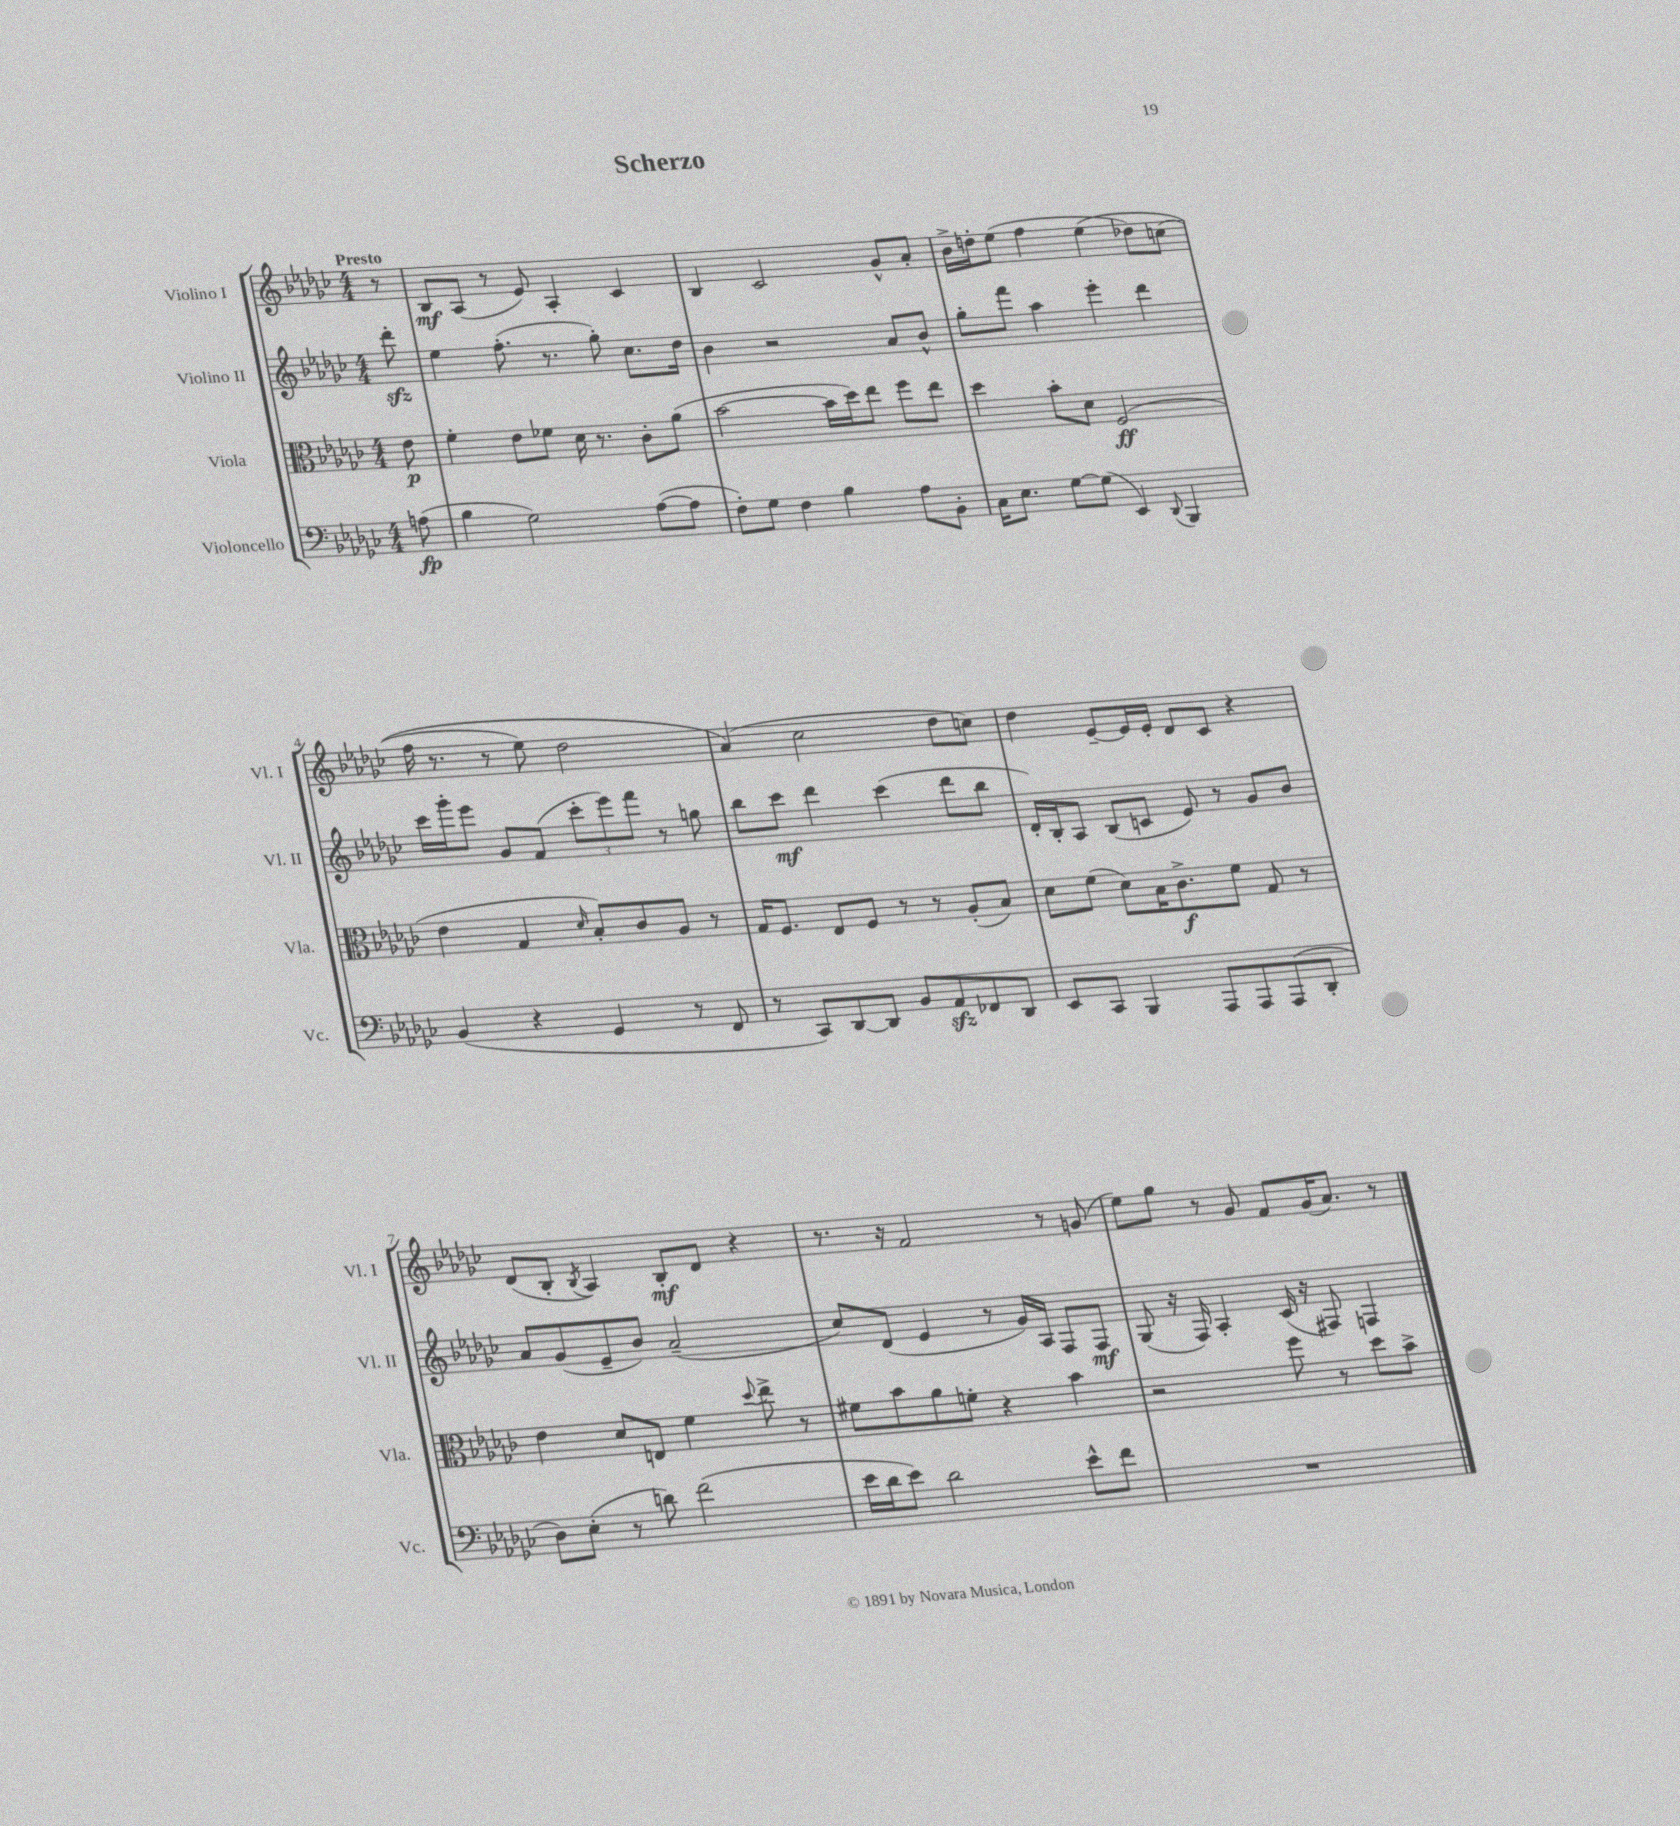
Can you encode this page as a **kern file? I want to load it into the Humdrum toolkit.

**kern	**kern	**kern	**kern
*staff4	*staff3	*staff2	*staff1
*clefF4	*clefC3	*clefG2	*clefG2
*k[b-e-a-d-g-c-]	*k[b-e-a-d-g-c-]	*k[b-e-a-d-g-c-]	*k[b-e-a-d-g-c-]
*M4/4	*M4/4	*M4/4	*M4/4
(8A	8e-	8ddd-'	8r
=	=	=	=
4B-	4f'	4ee-	8B-
.	.	.	(8A-
2G-)	8e-	(8.ff'	8r
.	8f-	.	8e-)
.	.	8.r	.
.	16d-	.	4A-'
.	8.r	.	.
.	.	8gg-')	.
([8A-	8c-'	8.cc-	4c-
8A-]	(8a-	.	.
.	.	16dd-	.
=	=	=	=
8F')	[2b-	4b-	4B-
8G-	.	.	.
4F	.	2r	2c-
4B-	16b-]	.	.
.	16dd-)	.	.
.	8ee-	.	.
8A-	8ff	8a-	8g-^^
8BB-'	8ee-	8b-^^	8a-'
=	=	=	=
16C-	4dd-	8gg-'	16b-^
8.E-	.	.	16dd'
.	.	8fff	(8ee-
[8G-	8b-'	4aa-	4ff
(8G-]	8d-	.	.
4EE-)	(2F	4eee-'	&(4ee-
8qqDD-	.	.	.
4BBB-	.	4ddd-	8dd-)
.	.	.	(8cc
=	=	=	=
(4BB-	4e-	16ccc-	16ff
.	.	16ggg-'	8.r
.	.	8eee-	.
4r	4G-	8g-	8r
.	.	(8f	8ee-)
.	16qqd-	.	.
4GG-	8B-')	12ccc-'	2dd-
.	.	12eee-)	.
.	8c-	.	.
.	.	12fff	.
8r	8A-	8r	.
8FF	8r	8gg	.
=	=	=	=
8r	16G-	8bb-	(4a-&)
.	8.F	.	.
8CC-)	.	8ccc-	.
[8DD-	8E-	4ddd-	2cc-
8DD-]	8F	.	.
8BB-	8r	(4ccc-	.
8AA-	8r	.	.
8FF-	(8A-'	8ddd-	8dd-
8DD-	8B-)	8bb-	8cc)
=	=	=	=
8EE-	8d-	16d-')	4dd-
.	.	16B-'	.
8CC-	(8f	8A-	.
4BBB-	8d-)	(8B-	[8e-~
.	16B-	8c	16e-]
.	8.c-^	.	16e-'
8AAA-	.	8e-)	8d-
8AAA-	8f	8r	8c-
(8AAA-	8G-	8g-	4r
8DD-'	8r	8b-	.
=	=	=	=
8D-)	4e-	8a-	(8d-
(8E-'	.	(8g-	8B-'
.	.	.	8qB-
8r	8d-	8e-~	4A-)
8d)	8E	8b-)	.
(2f	4f	(2a-~	8B-'
.	.	.	8d-
.	8qqdd-	.	.
.	8ee-^	.	4r
.	8r	.	.
=	=	=	=
16e-	8f#	8cc-)	8.r
16d-	.	.	.
8e-)	8b-	(8d-	.
.	.	.	16r
2d-	8a-	4e-	2f
.	8f'	.	.
.	4r	8r	.
.	.	16g-)	.
.	.	16A-	.
8e-^^	4b-	8F	8r
8f	.	8F	(8g
=	=	=	=
1r	2r	(8G-	8ee-)
.	.	16r	8gg-
.	.	16F)	.
.	.	4A-'	8r
.	.	.	8g-
.	8ff	(16c-	8f
.	.	16r	.
.	8r	8F#)	(16g-
.	.	.	8.a-)
.	8dd-	4F	.
.	8b-^	.	8r
==	==	==	==
*-	*-	*-	*-
